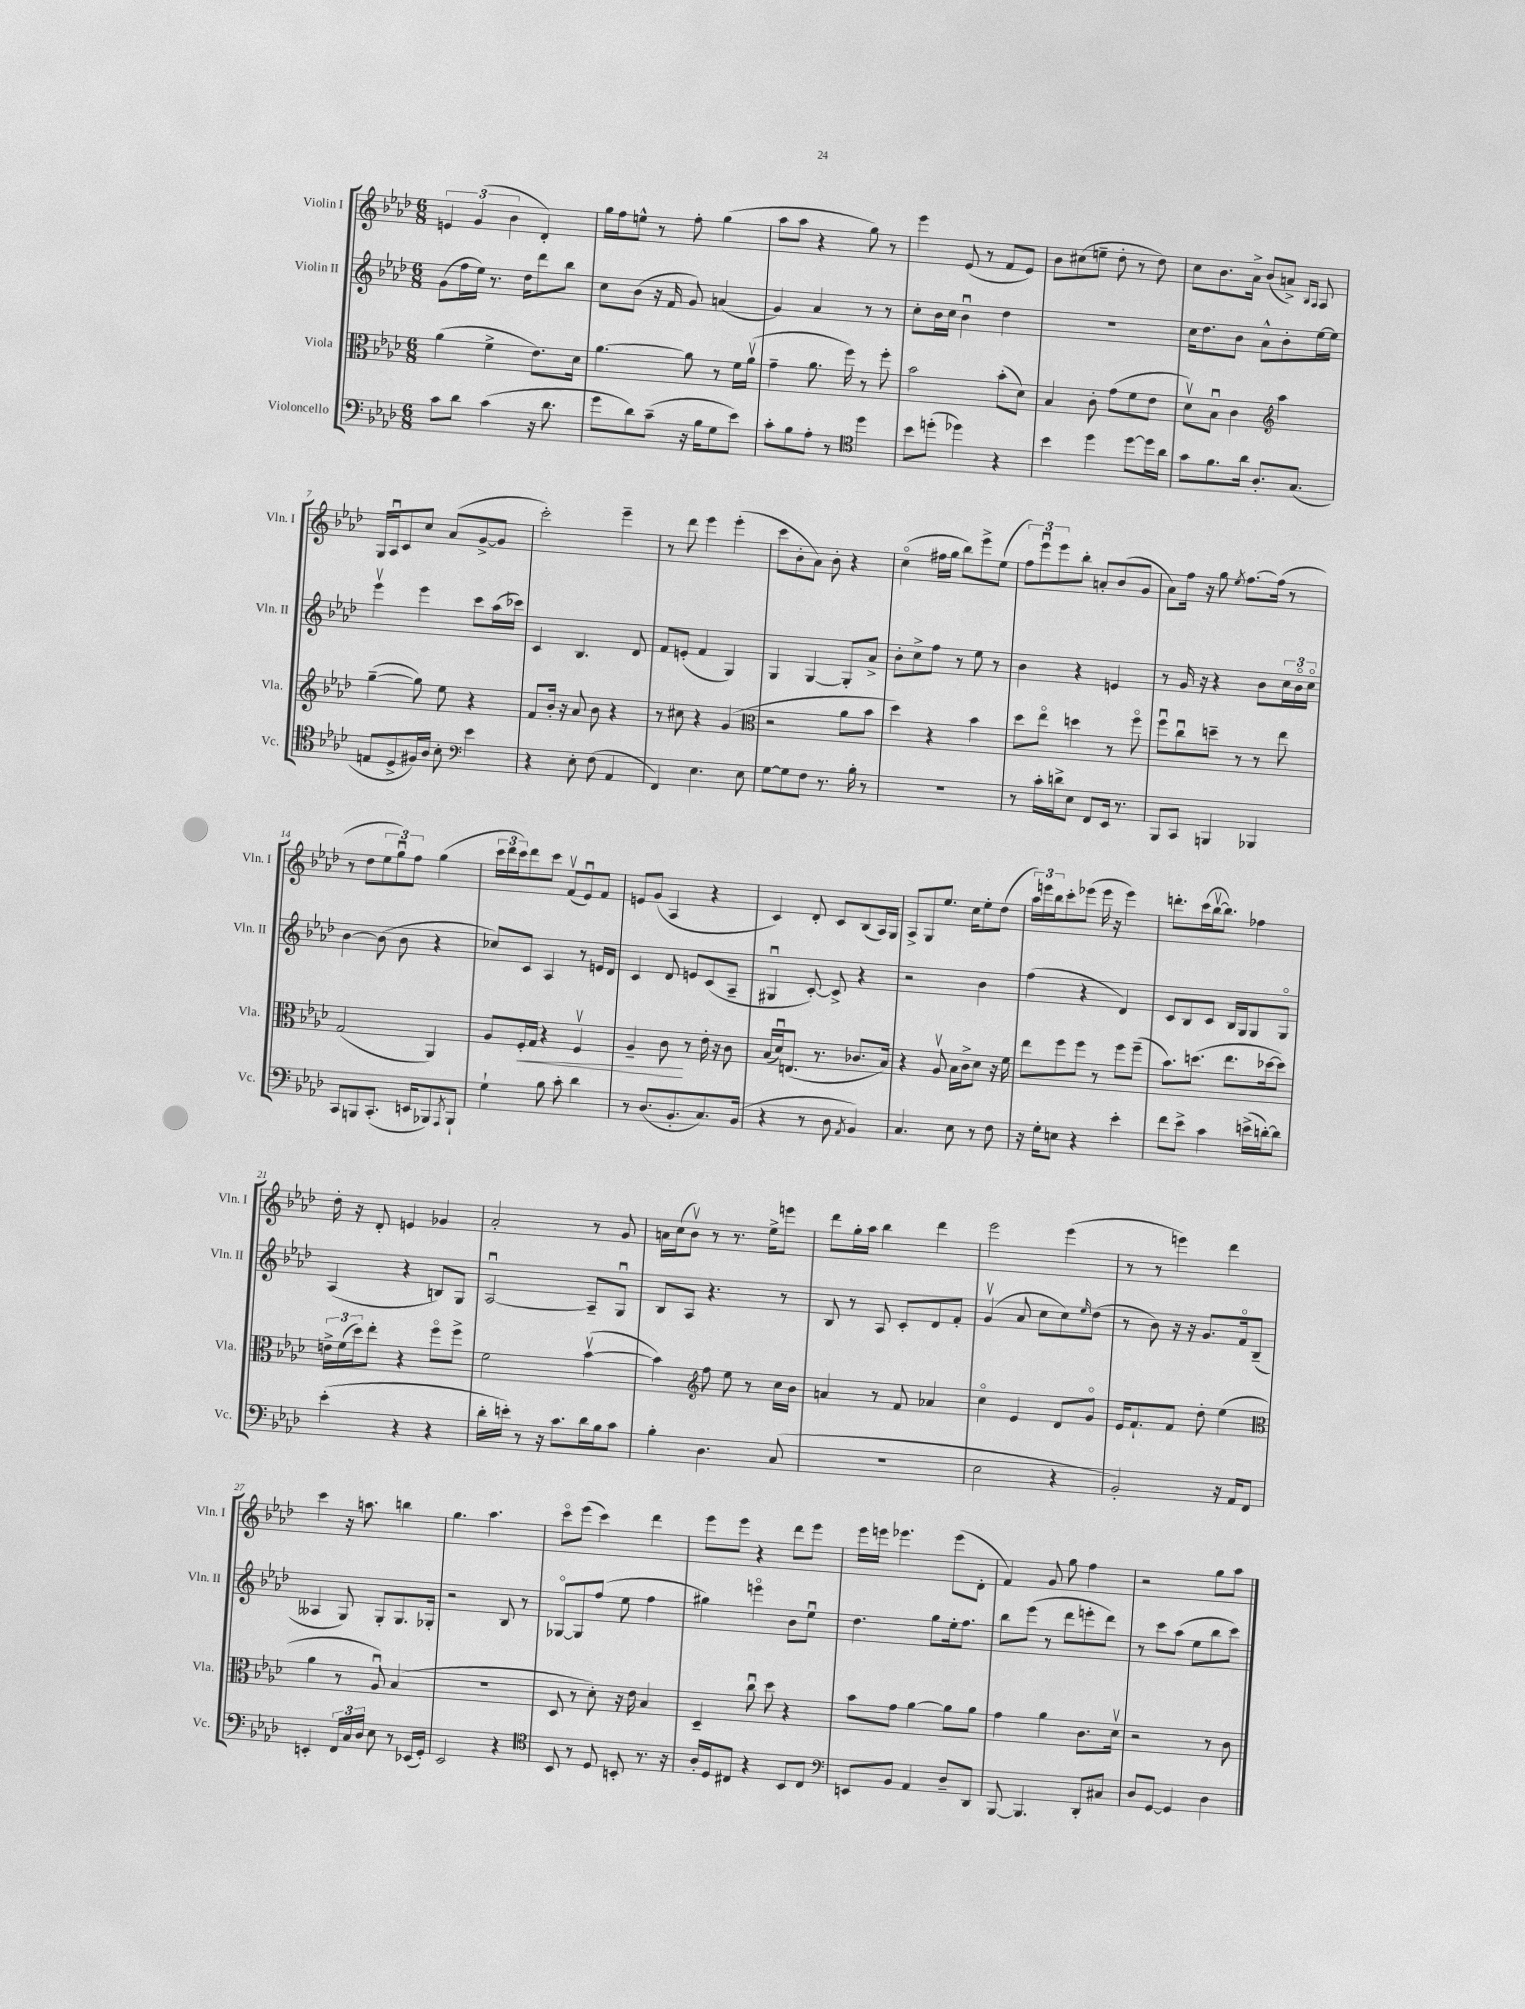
<<
\new StaffGroup <<
\new Staff = "s0" \with { instrumentName = "Violin I" shortInstrumentName = "Vln. I" } {
    \clef treble \key aes \major \numericTimeSignature \time 6/8
    \tuplet 3/2 { e'4 g'4( bes'4 } des'4-.) |
    g''16 f''16 e''8-^ r8 f''8-. g''4( |
    aes''8 aes''8 r4 g''8) r8 |
    ees'''4 ees'8( r8 f'8 ees'8) |
    bes'8 cis''8( e''8-- des''8-. r8 des''8) |
    c''8 bes'8. aes'16-> bes'8( a'8->) \grace { bes16 aes16 } aes8 |
    g16 aes16\downbow c'8 c''8 aes'8( g'8~-> g'8 |
    c'''2-.) ees'''4-- |
    r8 des'''8 ees'''4 ees'''4-.( |
    c'''8 bes'8-. aes'8) bes'8-. r4 |
    c''4\flageolet( fis''16 g''16 bes''8) ees'''8-> ees''8( |
    \tuplet 3/2 { f''8) ees'''8\downbow ees'''8 } bes''8-. a'8-. bes'8( g'8 |
    aes'8) f''16 r16 g''8 \acciaccatura { ees''8 } f''8.~ f''16( r8 |
    r8 des''8 \tuplet 3/2 { ees''8 g''8\downbow) f''8 } g''4( |
    \tuplet 3/2 { c'''16 des'''16 c'''16) } des'''8 c'''8 f'8\upbow( ees'8\downbow) f'8 |
    e'8 g'8( aes4 r4 |
    c'4) des'8-. c'8 bes8( aes16) g16 |
    aes8-> g8 ees''8. c''16 ees''8-. des''8( |
    \tuplet 3/2 { aes''16) e'''16 bes''16 } c'''8-. ees'''8( ees'''16 r16 ees'''4) |
    d'''8.-. c'''16( bes''16~\upbow bes''8.) fes''4 |
    des''16-. r16 des'8-. e'4 ges'4 |
    aes'2-. r8 g'8 |
    a'16 c''16( bes'8\upbow) r8 r8. ees''16-> e'''8 |
    des'''8 g''16-. aes''16 bes''4 des'''4 |
    ees'''2 ees'''4( |
    r8 r8 e'''4) des'''4 |
    c'''4 r16 a''8. b''4 |
    g''4. aes''4. |
    c'''8\flageolet ees'''8( c'''4) des'''4 |
    ees'''8 ees'''8 r4 des'''8 ees'''8 |
    ees'''16 e'''16 ees'''4. ees'''8( des'8-. |
    f'4) g'8 g''8 f''4 |
    r2 g''8 aes''8 \bar "|." |
}
\new Staff = "s1" \with { instrumentName = "Violin II" shortInstrumentName = "Vln. II" } {
    \clef treble \key aes \major \numericTimeSignature \time 6/8
    g'8( f''16 ees''16) r8. des''16 des'''8 bes''8 |
    c''8 bes'8( r16 f'16 g'8) a'4( |
    g'4) aes'4 r8 r8 |
    c''8-. bes'16 c''16 bes'4\downbow des''4 |
    R2. |
    c''16 des''8. bes'8 aes'8-^ bes'8-. ees''16~ ees''16 |
    ees'''4\upbow ees'''4 c'''8 aes''16( ces'''16) |
    c'4 bes4. des'8 |
    f'8 e'8-.( f'4 g4) |
    g4 g4~ g8-. aes'8-> |
    bes'8-. c''8-> f''8 r8 ees''8 r8 |
    bes'4 r4 e'4 |
    r8 g'16 r16 r4 bes'8 \tuplet 3/2 { c''16 bes'16\flageolet c''16\flageolet } |
    bes'4~ bes'8( bes'8 r4 |
    ces''8) c'8 aes4 r8 e'16 des'16 |
    c'4 des'8 e'8 c'8( aes8-- |
    gis4\downbow c'8~-.) c'8-> r4 |
    r2 bes'4 |
    f''4( r4 des'4) |
    c'8 bes8 c'8 bes16 g16 g8 g8\flageolet |
    aes4( r4 b8) g8 |
    aes2~\downbow aes8-- g8\downbow |
    bes8 aes8 r4. r8 |
    bes8 r8 aes8 c'8-. des'8 f'8-. |
    g'4\upbow( aes'8 c''8 c''8) \grace { ees''16 } des''8( |
    r8 bes'8) r16 r16 g'8. f'16\flageolet bes8--( |
    aeses4 g8) g8-. g8. ges16-. |
    r2 bes8 r8 |
    ges8~\flageolet ges8 f''8( ees''8 f''4 |
    gis''4) e'''4\flageolet bes'8 ees''8\downbow |
    des''4. g''8 ees''16-. f''8. |
    bes''8 ees'''8( r8 des'''8 e'''8-. des'''8) |
    r8 c'''8 aes''8( ees''8 bes''8 c'''8) \bar "|." |
}
\new Staff = "s2" \with { instrumentName = "Viola" shortInstrumentName = "Vla." } {
    \clef alto \key aes \major \numericTimeSignature \time 6/8
    aes'4( f'4-> ees'8.) des'16 |
    aes'4.~ aes'8 r8 f'16 aes'16\upbow( |
    g'4-- aes'8. f''16) r8 f''8-. |
    bes'2 bes'8-.( des'8) |
    bes4 c'8-. g'8( f'8 ees'8 |
    des'8\upbow) bes8\downbow c'4 \clef treble aes''4 |
    g''4~--( g''8) ees''8 r4 |
    f'8 bes'16-. r16 aes'8 bes'8 r4 |
    r8 cis''8 r4 g'4( |
    \clef alto r2 aes'8 bes'8 |
    des''4) r4 bes'4 |
    des''8 ees''8\flageolet d''4 r8 f''8\flageolet |
    f''8\downbow c''8\downbow d''8-- r8 r8 ees''8 |
    g2( aes,4) |
    aes8 f16-.\< g16 r4 f4\upbow |
    aes4-- c'8\! r8 ees'16-. r16 c'8 |
    bes16( des'16\downbow) e8.( r8. ces'8. bes16) |
    r4 aes8\upbow bes16 c'16-> des'8 r16 f'16 |
    ees''8 f''8 f''8 r8 f''8 f''8--( |
    bes'8.) d''8.( ees''8. des''16~ des''8) |
    \tuplet 3/2 { e'16-> f'16( des''16) } ees''8-. r4 f''8\flageolet f''8-> |
    f'2 bes'4~\upbow( |
    bes'4) \clef treble f''8 ees''8 r8 c''16 bes'16 |
    a'4 r8 f'8 aes'4 |
    c''4\flageolet ees'4 des'8 g'8\flageolet |
    ees'16 f'8.-! f'8 des''8-. ees''4( |
    \clef alto aes'4 r8 aes8\downbow) bes4( |
    R2. |
    des8 r8 des'8-.) r16 ees'16 bes4 |
    des4-- c''8\downbow des''8 r4 |
    bes'8 g'8 aes'4~ aes'8 aes'8 |
    g'4 aes'4 c'8. des'16\upbow |
    r2 r8 c'8 \bar "|." |
}
\new Staff = "s3" \with { instrumentName = "Violoncello" shortInstrumentName = "Vc." } {
    \clef bass \key aes \major \numericTimeSignature \time 6/8
    c'8 des'8 c'4( r16 des'8. |
    g'8 des'8) c'8--( r16 bes16 g8 ees'8) |
    c'8-. bes8 aes8-. r8 \clef tenor des''4 |
    bes'8 d''8-.( des''4) r4 |
    bes'4 des''4 des''8~ des''16 aes'16 |
    g'8 f'8. aes'16 aes8.-. g8.( |
    e8 des8-> fis16) aes16 bes8-. \clef bass ees'4 |
    r4 ees8-. f8( aes,4 |
    f,4) ees4. ees8 |
    g8~ g8 f8 r8. bes16-. r8 |
    R2. |
    r8 c'16-. d'16-> ees8 f,8 ees,16 r8. |
    bes,,8 c,8 b,,4 bes,,4 |
    c,8 b,,8 c,8.-.( e,16 bes,,8) \acciaccatura { aes,,8 } bes,,8-! |
    g4-! bes8 c'8-. des'4 |
    r8 des8.( bes,8.-. c8.) bes,16( |
    r4 r8 des8 \acciaccatura { aes,8 } bes,4) |
    c4. ees8 r8 f8 |
    r16 g16-. e8 r4 ees'4-. |
    f'8 ees'8-> c'4 e'16->( d'16~-.) d'8 |
    ees'4-.( r4 r4 |
    des'16-. e'16-.) r8 r16 c'8. des'16 bes16 c'8 |
    bes4-. des4. c8( |
    R2. |
    ees2 r4 |
    bes,2-.) r16 aes,16 f,8 |
    e,4-. \tuplet 3/2 { f,16 c16 des16 } ees8 r8 ees,16( g,16-.) |
    ees,2 r4 |
    \clef tenor bes,8 r8 des8 b,8-. r8. r16 |
    aes16-. des16 cis8 r4 bes,8 cis8 |
    \clef bass e,8 bes,8 aes,4 des8-- des,8 |
    bes,,8~ bes,,4. des,8-. cis8 |
    des8 g,8~ g,4 des4 \bar "|." |
}
>>
>>
